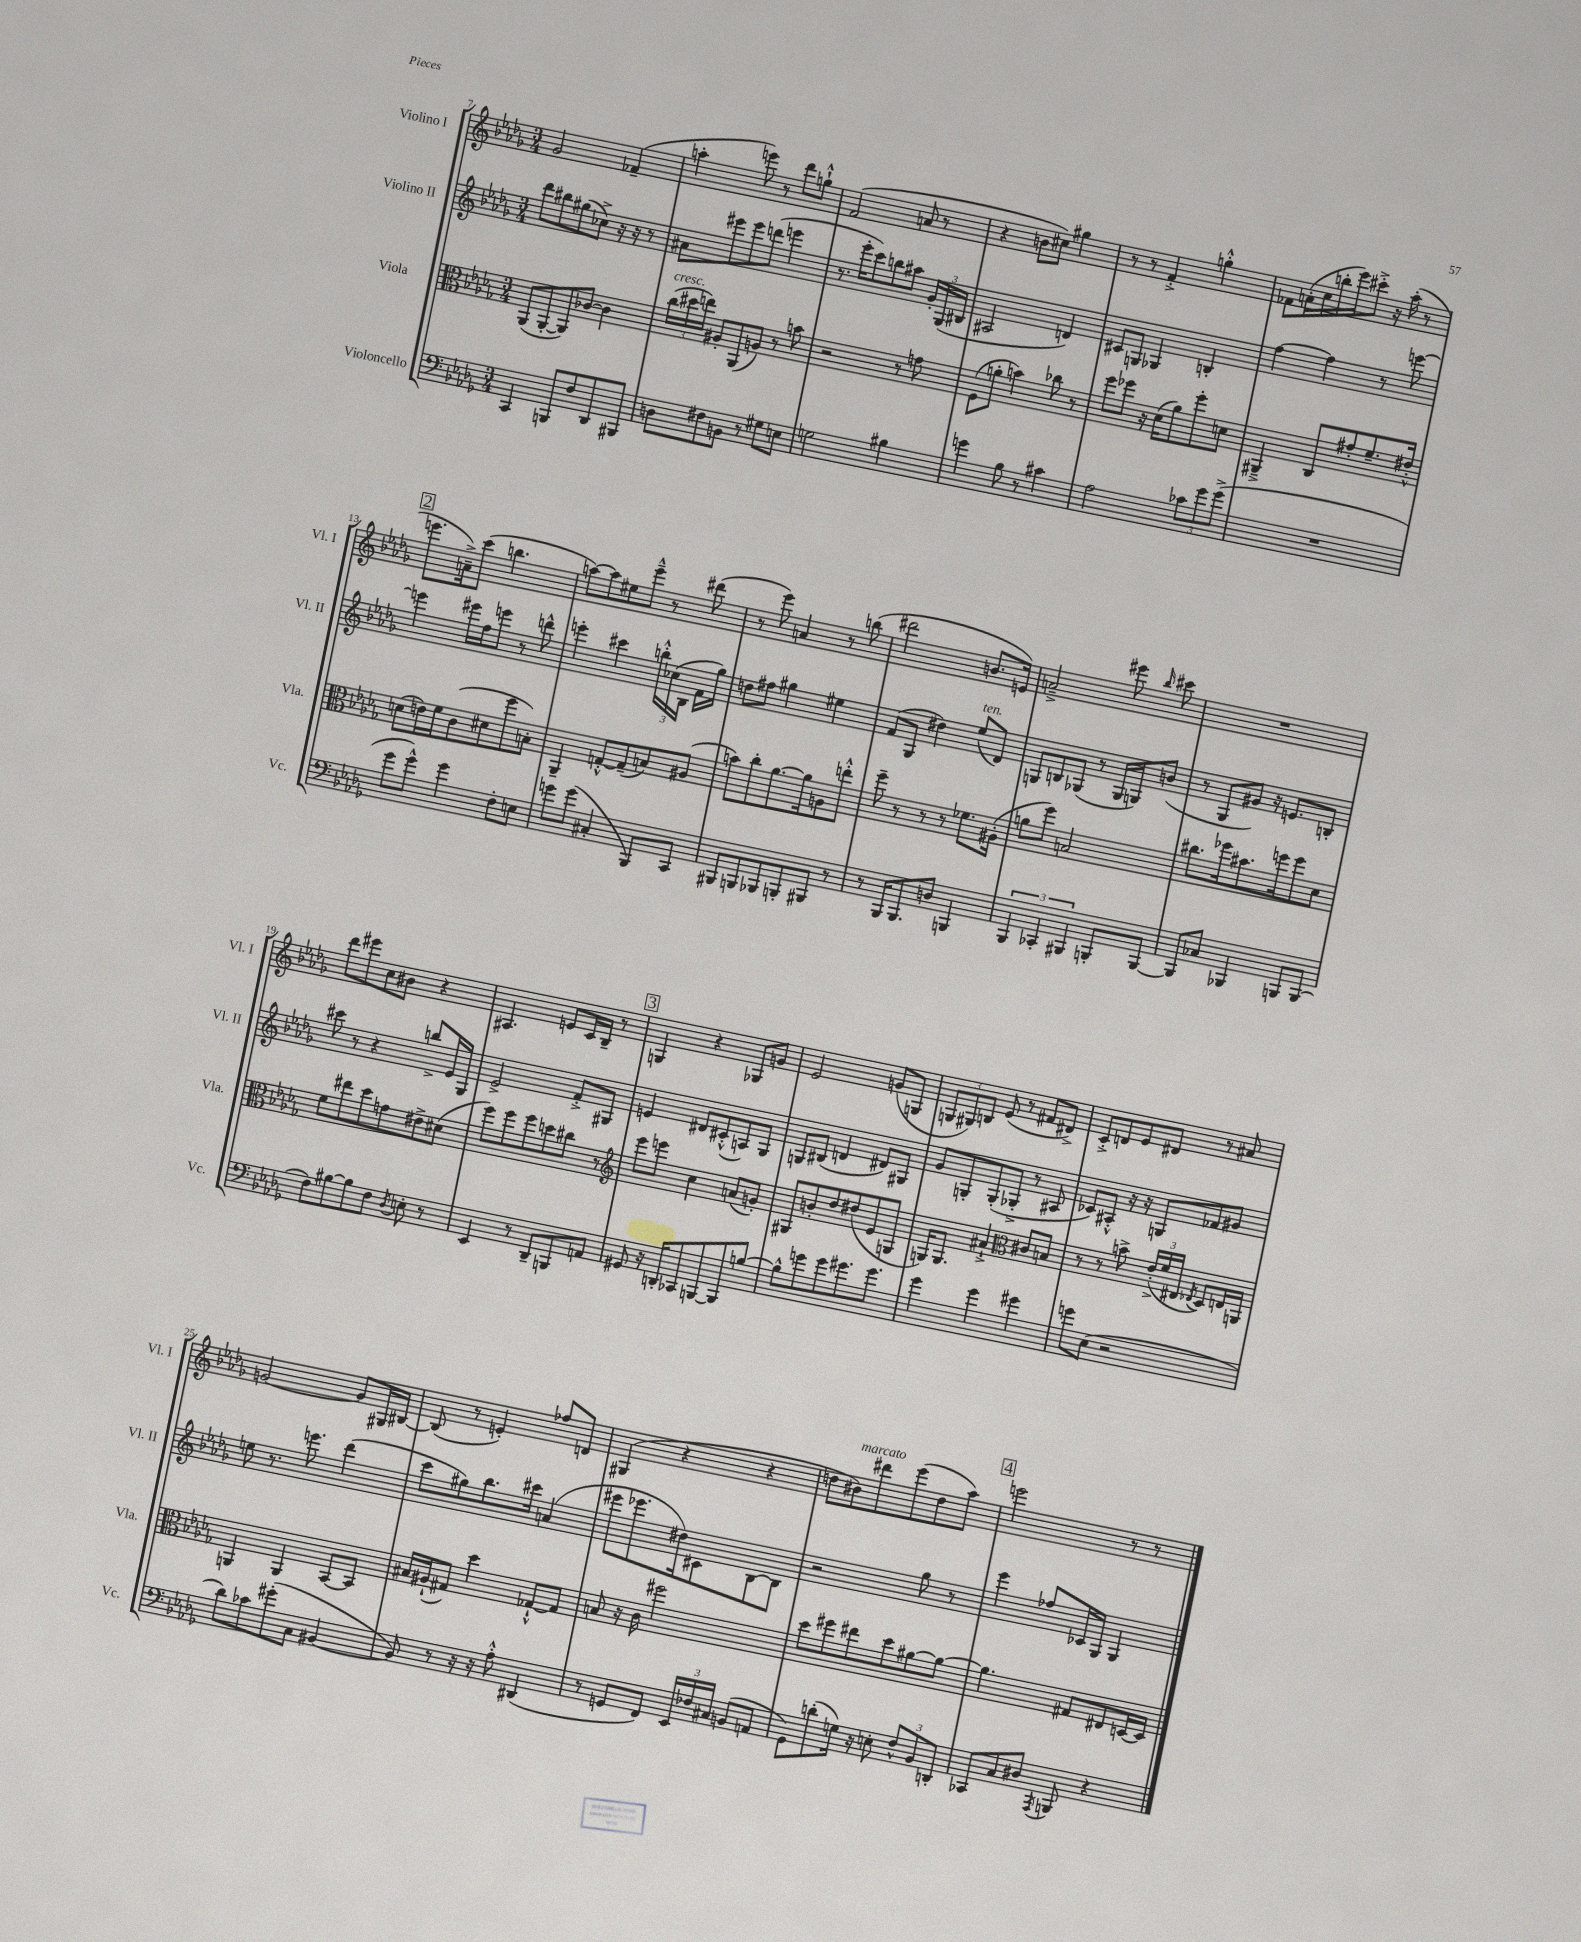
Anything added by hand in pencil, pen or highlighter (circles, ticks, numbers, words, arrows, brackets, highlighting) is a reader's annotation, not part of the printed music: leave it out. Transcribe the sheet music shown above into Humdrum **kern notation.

**kern	**kern	**kern	**kern
*staff4	*staff3	*staff2	*staff1
*clefF4	*clefC3	*clefG2	*clefG2
*k[b-e-a-d-g-]	*k[b-e-a-d-g-]	*k[b-e-a-d-g-]	*k[b-e-a-d-g-]
*M3/4	*M3/4	*M3/4	*M3/4
4CC	(8AA-	8ddd-	2g-
.	[8AA-'	8bb#	.
8BBB	8AA-])	(8gg#	.
8F	[8c-	8cc-^)	.
8DD-	4c-]	16r	(4f-~
.	.	16r	.
8BBB#	.	8r	.
=	=	=	=
8D	(24cc	8a#	4aa'
.	24dd#	.	.
.	24ee)	.	.
8F#	8A#'	8eee#	.
8BB	(8AA-	8eee#	8eee)
8r	8A)	(8ddd	8r
8G#	8r	4eee	8ddd-
8E	8b	.	8gg`^^
=	=	=	=
2G	2r	8.r	(2f
.	.	16eee-'	.
.	.	8ccc)	.
.	.	8bb	.
4B#	8r	8aa#	8a
.	8g	24g-'	8r
.	.	(24G-	.
.	.	24B#	.
=	=	=	=
4g	(8F	2A#	4r
.	8a'	.	.
8B-	4b)	.	8b
8r	.	.	8cc#)
4c#	8cc-	4d)	4gg#
.	8r	.	.
=	=	=	=
2A-	8ff	8c#	8r
.	8ff-	8G	8r
.	16r	4G-	4f'^
.	(16d-	.	.
.	8a-)	.	.
12c-	8ff-'	4B'	4gg'^^
12g-	.	.	.
.	8d	.	.
(12g-^	.	.	.
=	=	=	=
2.r	4AA#~^	[4ff	8f-
.	.	.	(16a'
.	.	.	16cc
.	8C	4ff]	16bb'
.	.	.	16eee-)
.	8g#'	.	8ccc#'^
.	8.f~	8r	16r
.	.	.	(16aa-'
.	.	[8eee	8r
.	16e#'^^	.	.
=	=	=	=
8g-	(8d	4eee]	8.eee
8g-^^)	16e)	.	.
.	16f	.	16a~^)
4g-	(8c	16eee#	(8ccc
.	.	16ff	.
.	8d#	8eee	4.bb
8F'	8ff	8r	.
8E	8B')	8ddd^^	.
=	=	=	=
8g	4AA-~	4eee'	[8aa)
(8g	.	.	8aa]
4C#'	[8G'^^	4ccc#	8ee#
.	(8G~]	.	8eee-~^^
8BBB-)	8B)	24bb'^^	8r
.	.	(24cc-	.
.	.	24B-	.
8CC	(8A#	16f	(8ddd#
.	.	16gg-)	.
=	=	=	=
8BBB#	8b)	8dd	8r
8BBB	8cc'	8ff#	8eee-)
8BBB-	[8.a-	4gg#	4a
8BBB'	.	.	.
.	16a-]	.	.
8BBB#	8A	4ee#	8r
8r	8ee'^^	.	(8bb
=	=	=	=
8r	8ff~	(8f	2ddd#
16BBB-	8r	8G-	.
8.BBB-	.	.	.
.	8r	4dd#)	.
8D	8r	.	.
4BBB	8.f-	(8ee-	8.b
.	.	8d-)	.
.	(16A#'	.	16e)
=	=	=	=
6BBB-	8a	8G	2a~^
.	8ff)	8B	.
6CC-'	.	.	.
.	2B	(8G-	.
6BBB#	.	.	.
.	.	8r	.
8BBB'	.	16G-	8eee#
.	.	16G)	.
.	.	.	16qqbb-
[8BBB	.	(8b	8ccc#
=	=	=	=
8BBB]	8.cc#	8r	2.r
8C-	.	8G-	.
.	16ff-	.	.
4BBB-	8.b#	8g#)	.
.	.	16r	.
.	16ff	8.e	.
8BBB	8ff	.	.
(8BBB	8d-	8B'	.
=	=	=	=
8F)	8f	8ccc#	8ddd-
[8B#	8ee#	8r	8eee#
8B#]	8dd-	4r	8cc
8F	8g	.	8b#
8qD-	.	.	.
8E'	8e#^	8bb^	4r
8r	(8d#	16e-	.
.	.	16G-	.
=	=	=	=
4EE-	8ff)	2e-^	4.A#
.	8ff	.	.
8r	8ff	.	.
8DD-~	8dd	.	8e
8BBB	8cc#	8f'^	16c
.	.	.	16B-~
8AA	8r	8G#	8r
=	=	=	=
*	*clefG2	*	*
8GG#	8eee-	4e	4G
16r	8eee	.	.
16DD'	.	.	.
8CC-	4cc	8d#	4r
[8BBB	.	(8c#'^^	.
8BBB]	(8a	8A)	8G-
[8B	8g')	8G-	8g
=	=	=	=
8B^^]	8G#	8G	2e-
8g	8b'	(8B#	.
8g	8dd-	4d	.
8.g#	(8dd#	.	.
.	8e-	8d#)	(8g
8.g#	.	.	.
.	8G	8G#	8G
=	=	=	=
4g-	16G)	8g-	12G
.	8.G	.	.
.	.	.	12G#)
.	.	8G'	.
.	.	.	12B
4g-	4a#`^	(8G'	(8e-
.	.	8G-'^	8r
*	*clefC3	*	*
4g#	8c#	8r	8f#
.	8B	8A#	8d#^)
=	=	=	=
8g	8r	8c-)	8c'^
(8E-	8r	8A#'^^	8d
2r	8b^	16r	8e-
.	.	16r	.
.	(24e-'^	8G	8d#
.	24f	.	.
.	24E#	.	.
.	8qE-	.	.
.	8D-)	8f-	8r
.	16E	8g#	8a#
.	16AA	.	.
=	=	=	=
8d-)	4AA	8ee	[2g
8c-	.	8.r	.
(8g#'	4AA	.	.
.	.	8.eee	.
8C	.	.	.
[4BB#	[8BB-	(4ddd-	8g]
.	8BB-]	.	16G#
.	.	.	[16B#
=	=	=	=
8BB#])	16B#	8ccc	(8B#]
.	(16A#`	.	.
8r	8G#)	8gg#)	8r
16r	4dd-	8.bb-	4e')
16r	.	.	.
8A-'^^	.	.	.
.	.	16ccc#	.
(4DD#	[8G-`^^	(4a	8ff-
.	8G-]	.	8d
=	=	=	=
8r	8B	8eee#	(4G#
8GG	16r	8.eee-	.
.	16c	.	.
8FF)	2ff#	.	4r
.	.	16dd#)	.
24EE-	.	8c#	.
24F-	.	.	.
24C#	.	.	.
(8BB	.	[8B-	4r
8AA	.	8B-]	.
=	=	=	=
8GG-)	8dd-	2r	8dd
(8d'	8ff#	.	8b#)
16G)	8ee#	.	8ddd#
16r	.	.	.
8E'	8dd-	.	(8eee-
12F^^	[8a#	8gg-	8dd
12BB-	.	.	.
.	8a#_	8r	8aa-)
12DD'	.	.	.
=	=	=	=
8CC-	4.a#]	4eee-	2eee
8C	.	.	.
8D#	.	8ff-	.
8qAAA-	.	.	.
8BBB	8G#	16c-	.
.	.	16G-	.
4r	8E#	4G-	8r
.	[16D	.	8r
.	16D]	.	.
==	==	==	==
*-	*-	*-	*-
